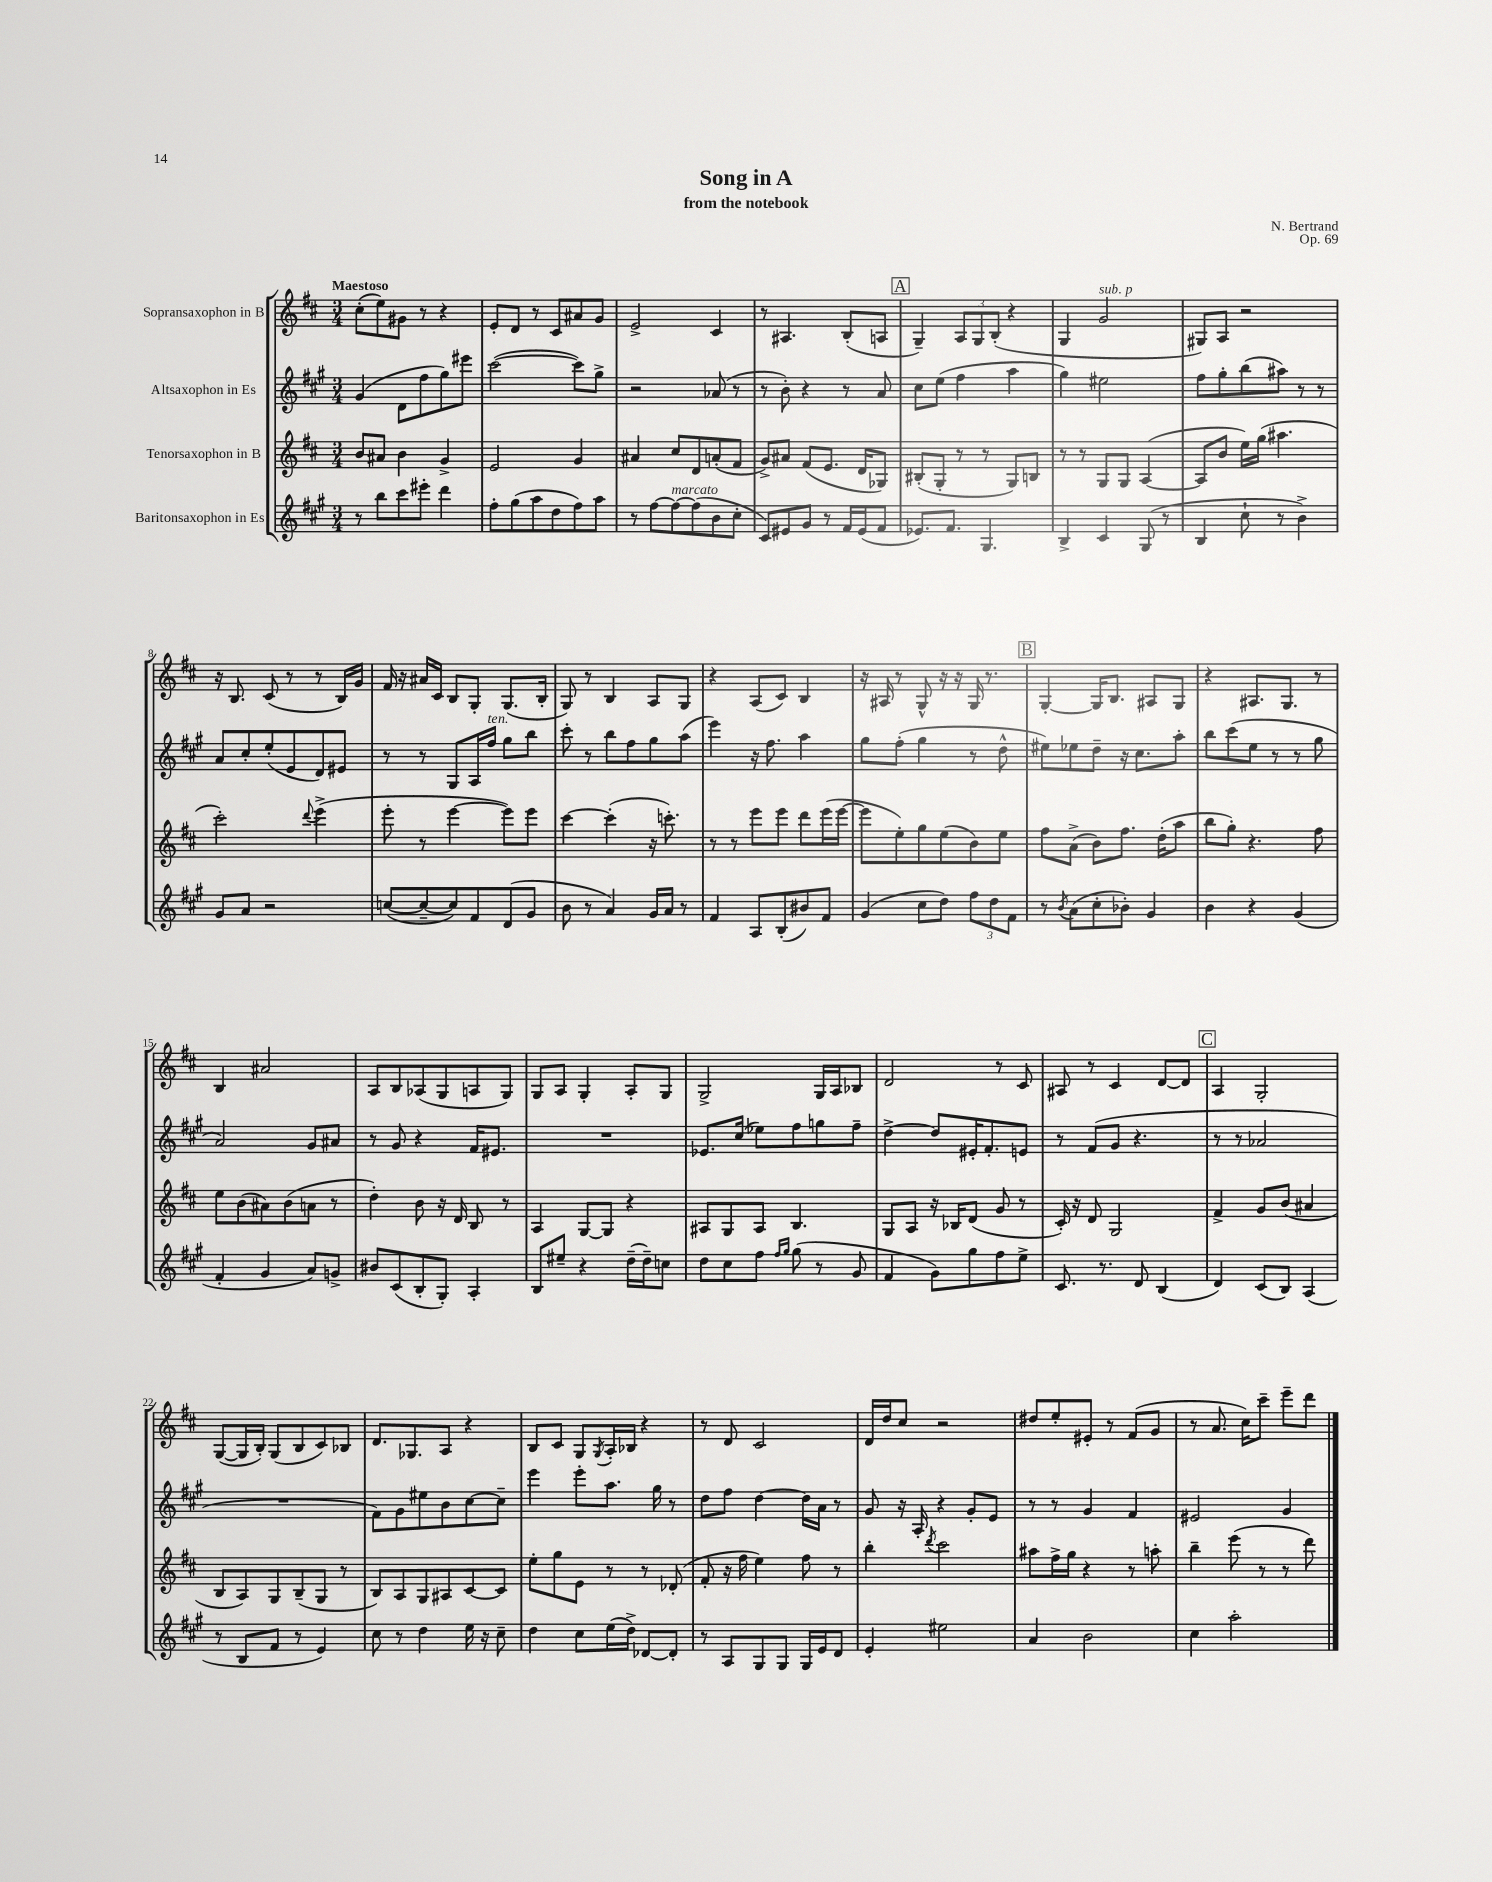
\header { title = "Song in A" composer = "N. Bertrand" subtitle = "from the notebook" opus = "Op. 69" }
<<
\new StaffGroup <<
\new Staff = "s0" \with { instrumentName = "Sopransaxophon in B" } {
    \clef treble \key d \major \numericTimeSignature \time 3/4 \tempo "Maestoso"
    cis''8-.( e''8) gis'8 r8 r4 |
    e'8-. d'8 r8 cis'8 ais'8 g'8 |
    e'2-> cis'4 |
    r8 ais4. b8-.( a8 |
    \mark \markup { \box "A" } g4--) \tuplet 3/2 { a8 g8 b8-.( } r4 |
    g4 g'2^\markup { \italic "sub. p" } |
    gis8) a8 r2 |
    r16 b8. cis'8( r8 r8 b16) g'16 |
    fis'16 r16 ais'16 cis'16 b8 g8-. g8.( b16-. |
    g8) r8 b4 a8 g8 |
    r4 a8( cis'8) b4 |
    r16 ais16 r8 g8-^ r16 r16 g16 r8. |
    \mark \markup { \box "B" } g4~-. g16 b8. ais8 g8 |
    r4 ais8. g8. r8 |
    b4 ais'2 |
    a8 b8 aes8( g8 a8 g8) |
    g8 a8 g4-. a8-. g8 |
    g2-> g16 a16 bes8 |
    d'2 r8 cis'8 |
    ais8 r8 cis'4 d'8~ d'8 |
    \mark \markup { \box "C" } a4 g2-. |
    g8~( g16 b16-.) g8( b8 cis'8) bes8 |
    d'8. ges8. a8 r4 |
    b8 cis'8 g8 \acciaccatura { g8 } a16-. bes16 r4 |
    r8 d'8 cis'2 |
    d'16 d''16 cis''8 r2 |
    dis''8 e''8-. eis'8-. r8 fis'8( g'8 |
    r8 a'8. cis''16) cis'''8-- e'''8-- d'''8 \bar "|." |
}
\new Staff = "s1" \with { instrumentName = "Altsaxophon in Es" } {
    \clef treble \key a \major \numericTimeSignature \time 3/4
    gis'4( d'8 fis''8 gis''8) eis'''8 |
    cis'''2~( cis'''8) gis''8-> |
    r2 aes'8( r8 |
    r8 b'8-.) r4 r8 a'8 |
    \mark \markup { \box "A" } cis''8 e''8( fis''4 a''4 |
    gis''4) eis''2 |
    fis''8 gis''8-. b''8( ais''8) r8 r8 |
    a'8 cis''8-. e''8-.( e'8 d'8) eis'8 |
    r8 r8 gis8 a16 fis''16^\markup { \italic "ten." } gis''8 b''8 |
    cis'''8-. r8 b''8 fis''8 gis''8 a''8( |
    e'''4) r16 fis''8. a''4 |
    gis''8 fis''8-.( gis''4 r8 d''8-^ |
    \mark \markup { \box "B" } eis''8) ees''8 d''8-- r16 cis''8. a''8-. |
    b''8 cis'''8( e''8 r8 r8 gis''8 |
    a'2) gis'8 ais'8 |
    r8 gis'8 r4 fis'16 eis'8. |
    R2. |
    ees'8. cis''16( ees''8) fis''8 g''8 fis''8-- |
    d''4~-> d''8 eis'16-. fis'8.-. e'8 |
    r8 fis'8( gis'8 r4. |
    \mark \markup { \box "C" } r8 r8 aes'2 |
    R2. |
    fis'8) gis'8 eis''8 b'8 cis''8~ cis''8-- |
    e'''4 e'''8-. a''8. gis''16 r8 |
    d''8 fis''8 d''4~ d''16 a'16 r8 |
    gis'8 r16 a16-. r4 gis'8-. e'8 |
    r8 r8 gis'4 fis'4 |
    eis'2 gis'4 \bar "|." |
}
\new Staff = "s2" \with { instrumentName = "Tenorsaxophon in B" } {
    \clef treble \key d \major \numericTimeSignature \time 3/4
    b'8 ais'8 b'4 g'4-> |
    e'2 g'4 |
    ais'4 cis''8 d'8 a'8-.( fis'8 |
    g'8->) ais'8 fis'8( e'8. d'16 ges8) |
    \mark \markup { \box "A" } bis8-.( g8-. r8 r8 g8) b8 |
    r8 r8 g8 g8 a4~( |
    a8 b'8 e''16) g''16( ais''4. |
    cis'''2-.) \appoggiatura { d'''8 } e'''4->( |
    e'''8-. r8 e'''4~ e'''8) e'''8 |
    cis'''4~ cis'''4-.( r16 c'''8.-.) |
    r8 r8 e'''8 e'''8 d'''8 e'''16( e'''16~ |
    e'''8 e''8-.) g''8 e''8( b'8) e''8 |
    \mark \markup { \box "B" } fis''8 a'8->( b'8) fis''8. d''16-.( a''8 |
    b''8 g''8-.) r4. fis''8 |
    e''8 b'8( ais'8) b'8( a'8 r8 |
    d''4-.) b'8 r16 d'16 b8 r8 |
    a4 g8~ g8 r4 |
    ais8 g8 ais8 b4. |
    g8 a8 r16 bes16 d'8( g'8 r8 |
    cis'16-.) r16 d'8 g2 |
    \mark \markup { \box "C" } fis'4-> g'8 b'8( ais'4 |
    b8 a8) g8 b8--( g8 r8 |
    b8) a8 g8 ais8 cis'8~ cis'8 |
    e''8-. g''8 e'8 r8 r8 des'8-.( |
    fis'8-. r16 fis''16 e''4) fis''8 r8 |
    b''4-. \acciaccatura { d'''8 } cis'''2 |
    ais''8 fis''16-> g''16 r4 r8 a''8-. |
    b''4-- e'''8( r8 r8 d'''8) \bar "|." |
}
\new Staff = "s3" \with { instrumentName = "Baritonsaxophon in Es" } {
    \clef treble \key a \major \numericTimeSignature \time 3/4
    r8 b''8 cis'''8 eis'''8-. d'''4 |
    fis''8-. gis''8( a''8 d''8 fis''8) a''8 |
    r8 fis''8~ fis''8~^\markup { \italic "marcato" } fis''8( b'8 cis''8-. |
    cis'8) eis'8 gis'8 r8 fis'16 eis'16( fis'8 |
    \mark \markup { \box "A" } ees'8.) fis'8. gis4. |
    b4-> cis'4 gis8( r8 |
    b4 cis''8-! r8 b'4->) |
    gis'8 a'8 r2 |
    c''8~( c''8~-- c''8) fis'8 d'8( gis'8 |
    b'8 r8 a'4) gis'16 a'16 r8 |
    fis'4 a8 b8-.( bis'8) fis'8 |
    gis'4( cis''8 d''8) \tuplet 3/2 { fis''8 d''8 fis'8 } |
    \mark \markup { \box "B" } r8 \acciaccatura { b'8 } a'8( cis''8-. bes'8-.) gis'4 |
    b'4 r4 gis'4( |
    fis'4-. gis'4 a'8) g'8-> |
    bis'8 cis'8( b8-. gis8-.) a4-. |
    b8 eis''8-- r4 d''16--( d''16--) c''8 |
    d''8 cis''8 fis''8 \grace { fis''16 gis''16 } gis''8( r8 gis'8 |
    fis'4 gis'8) gis''8 fis''8 e''8-> |
    cis'8. r8. d'8 b4( |
    \mark \markup { \box "C" } d'4) cis'8( b8) a4( |
    r8 b8 fis'8 r8 e'4) |
    cis''8 r8 d''4 e''16 r16 cis''8-- |
    d''4 cis''8 e''16( d''16->) des'8~ des'8-. |
    r8 a8 gis8 gis8 gis16 e'16 d'8 |
    e'4-. eis''2 |
    a'4 b'2 |
    cis''4 a''2-. \bar "|." |
}
>>
>>
